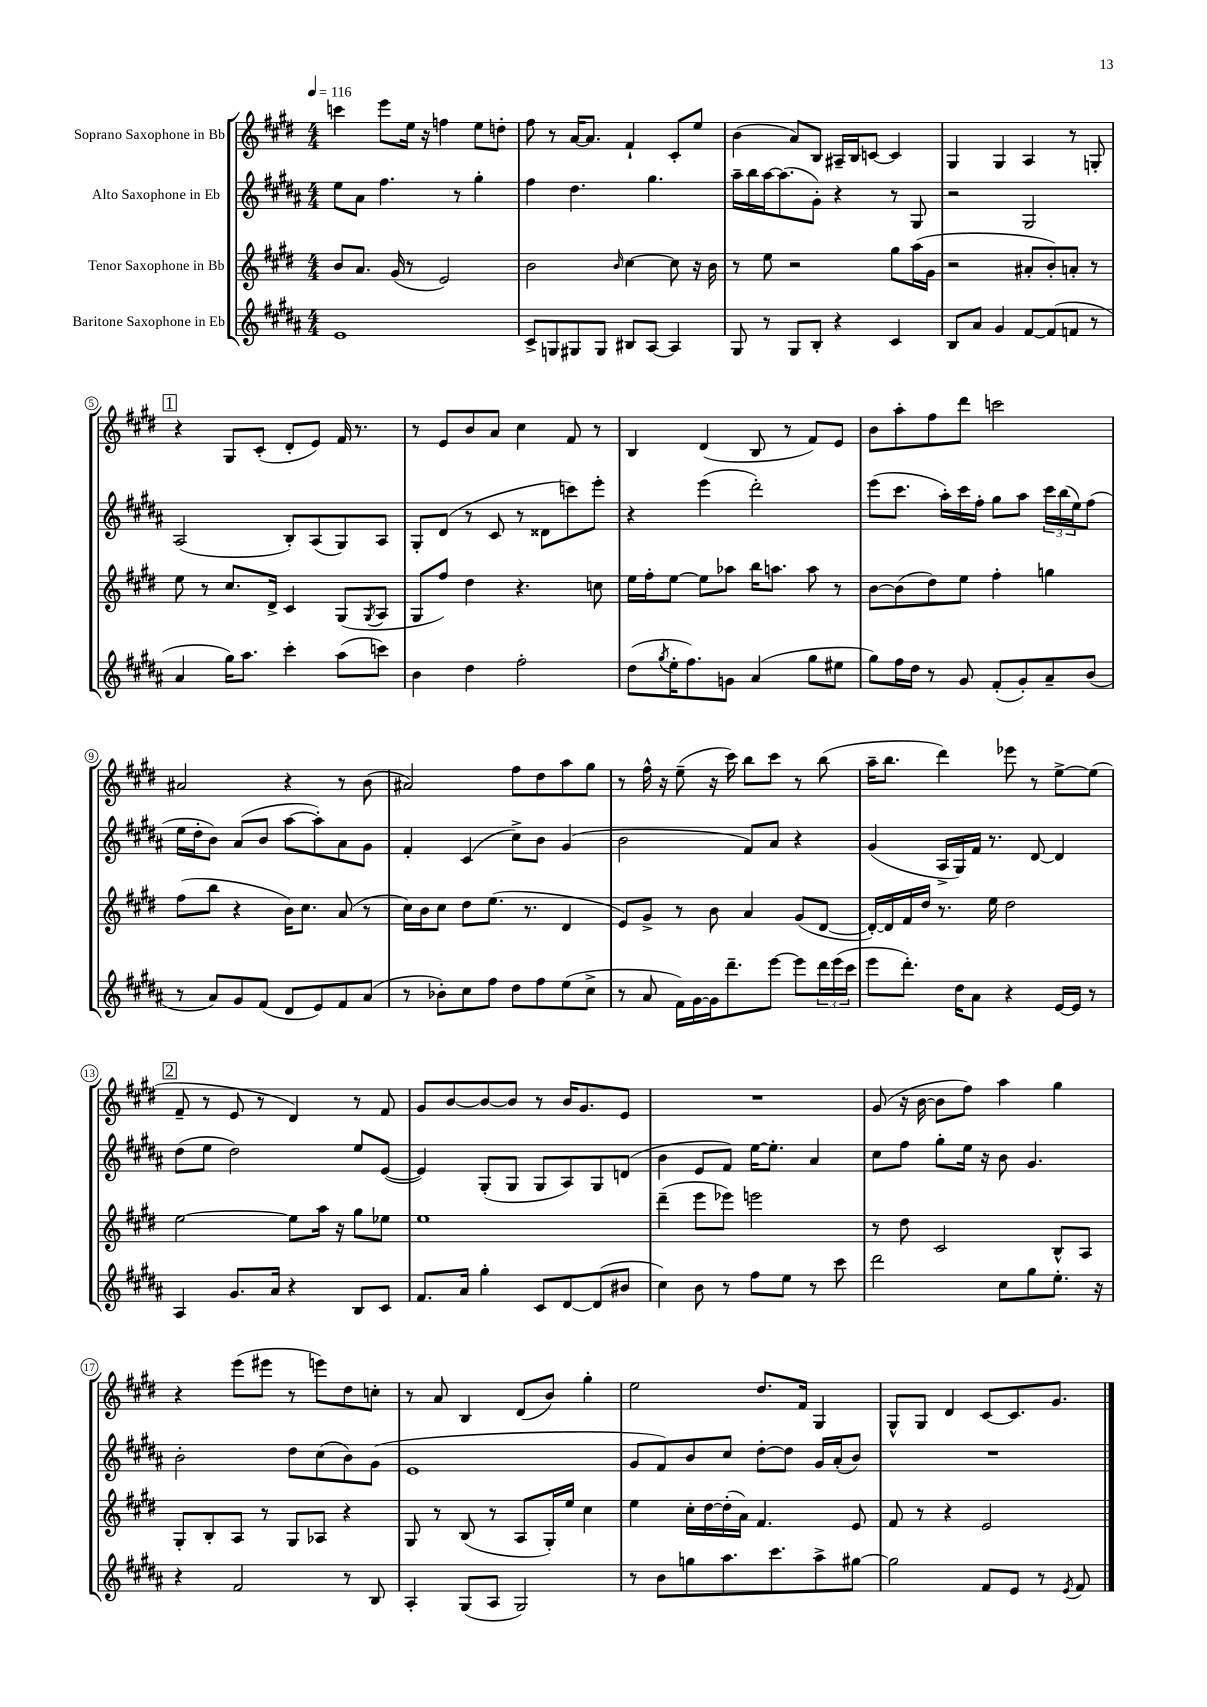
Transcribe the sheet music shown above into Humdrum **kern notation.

**kern	**kern	**kern	**kern
*staff4	*staff3	*staff2	*staff1
*clefG2	*clefG2	*clefG2	*clefG2
*k[f#c#g#d#a#]	*k[f#c#g#d#]	*k[f#c#g#d#a#]	*k[f#c#g#d#]
*M4/4	*M4/4	*M4/4	*M4/4
*MM116	*MM116	*MM116	*MM116
1e	8b	8ee	4ccc
.	8.a	8a#	.
.	.	4.ff#	8eee
.	(16g#	.	.
.	8r	.	16ee
.	.	.	16r
.	2e)	.	4ff
.	.	8r	.
.	.	4gg#'	8ee
.	.	.	8dd'
=	=	=	=
8c#^	2b	4ff#	8ff#
8G	.	.	8r
8G#	.	4.dd#	[16a
.	.	.	8.a]
8G#	.	.	.
.	16qqb	.	.
8B#	[4cc#	.	4f#`
[8A#	.	4.gg#	.
4A#]	8cc#]	.	8c#'
.	16r	.	8ee
.	16b	.	.
=	=	=	=
8G#	8r	16aa#~	(4b
.	.	16bb	.
8r	8ee	[16aa#	.
.	.	(8.aa#]	.
8G#	2r	.	8a)
8B'	.	8g#')	8B
4r	.	4r	16A#~
.	.	.	16B
.	.	.	[8c
4c#	8gg#	8r	4c]
.	(16aa	8G#	.
.	16g#	.	.
=	=	=	=
8B	2r	2r	4G#
8a#	.	.	.
4g#	.	.	4G#
[8f#	8a#'	2G#	4A
(8f#]	8b')	.	.
8f	8a'	.	8r
8r	8r	.	8G'
=	=	=	=
4a#	8ee	(2A#	4r
.	8r	.	.
16gg#)	8.cc#	.	8G#
8.aa#	.	.	.
.	.	.	(8c#'
.	16d#^	.	.
4ccc#'	4c#	8B')	8d#'
.	.	(8A#	8e)
(8aa#	(8G#	8G#)	16f#
.	.	.	8.r
.	8qG#	.	.
8ccc)	8A	8A#	.
=	=	=	=
4b	8G#	8G#'	8r
.	8ff#)	(8d#	8e
4dd#	4dd#	8r	8b
.	.	8c#	8a
2ff#'	4.r	8r	4cc#
.	.	8d##	.
.	.	8ccc)	8f#
.	8cc	8eee'	8r
=	=	=	=
(8dd#	16ee	4r	4B
.	16ff#'	.	.
8qgg#	.	.	.
16ee'	[8ee	.	.
8.ff#)	.	.	.
.	8ee]	(4eee	(4d#
8g	8aa-	.	.
(4a#	16bb	2ddd#')	8B
.	8.aa	.	.
.	.	.	8r
8gg#	8aa	.	8f#)
8ee#	8r	.	8e
=	=	=	=
8gg#)	[8b	(8eee	8b
16ff#	(8b]	8.ccc#	8aa'
16dd#	.	.	.
8r	8dd#)	.	8ff#
.	.	16aa#')	.
8g#	8ee	16ccc#	8ddd#
.	.	16ff#'	.
(8f#'	4ff#'	8gg#	2ccc
8g#')	.	8aa#	.
8a#~	4gg	24ccc#	.
.	.	(24bb	.
.	.	24ee)	.
(8b	.	(8ff#	.
=	=	=	=
8r	(8ff#	16ee	2a#
.	.	16dd#'	.
8a#)	8bb	8b)	.
8g#	4r	(8a#	.
(8f#	.	8b	.
8d#	16b)	[8aa#	4r
.	8.cc#	.	.
8e)	.	8aa#'])	.
8f#	(8a	8a#	8r
(8a#	8r	8g#	(8b
=	=	=	=
8r	16cc#)	4f#'	2a#)
.	16b	.	.
8b-')	8cc#	.	.
8cc#	8dd#	(4c#	.
8ff#	(8.ee	.	.
8dd#	.	8cc#^)	8ff#
.	8.r	.	.
8ff#	.	8b	8dd#
(8ee	4d#	(4g#	8aa
8cc#^	.	.	8gg#
=	=	=	=
8r	8e)	2b	8r
8a#	8g#^	.	16ff#^^
.	.	.	16r
16f#)	8r	.	(8ee~
[16g#	.	.	.
16g#]	8b	.	16r
8.ddd#~	.	.	16ccc#)
.	4a	8f#)	8bb
[8eee	.	8a#	8ccc#
8eee]	(8g#	4r	8r
24ddd#	[8d#	.	(8bb
(24eee	.	.	.
24ccc#	.	.	.
=	=	=	=
8eee	16d#'_)	(4g#	16aa~
.	16d#]	.	8.bb
8.ddd#')	16f#	.	.
.	16dd#	.	.
.	8.r	16A#^	4ddd#)
16dd#	.	16G#)	.
8a#	.	16f#	.
.	16ee	8.r	.
4r	2dd#	.	8eee-
.	.	[8d#	8r
[16e	.	4d#]	[8ee^
16e]	.	.	.
8r	.	.	(8ee]
=	=	=	=
4A#	[2ee	(8dd#	8f#~
.	.	8ee	8r
8.g#	.	2dd#)	8e
.	.	.	8r
16a#	.	.	.
4r	8ee]	.	4d#)
.	16aa	.	.
.	16r	.	.
8B	8gg#	8ee	8r
8c#	8ee-	([8e	8f#
=	=	=	=
8.f#	1ee	4e])	8g#
.	.	.	[8b
16a#	.	.	.
4gg#'	.	(8G#'	8b_
.	.	8G#	8b]
8c#	.	8G#	8r
[8d#	.	8A#)	16b
.	.	.	8.g#
(8d#]	.	8G#	.
8b#	.	(8d	8e
=	=	=	=
4cc#)	(4ddd#~	4b	1r
8b	8eee	8e	.
8r	8eee-)	8f#)	.
8ff#	2eee	[16ee	.
.	.	8.ee']	.
8ee	.	.	.
8r	.	4a#	.
8ccc#	.	.	.
=	=	=	=
2ddd#	8r	8cc#	(8g#
.	8dd#	8ff#	16r
.	.	.	[16b
.	2c#	8gg#'	8b]
.	.	16ee	8ff#)
.	.	16r	.
8cc#	.	8b	4aa
8gg#	.	4.g#	.
8.ee'	8B^^	.	4gg#
.	8A	.	.
16r	.	.	.
=	=	=	=
4r	8G#'	2b'	4r
.	8B'	.	.
2f#	8A	.	(8eee
.	8r	.	8eee#
.	8G#	8dd#	8r
.	8A-	(8cc#	8eee)
8r	4r	8b)	8dd#
8B	.	(8g#	8cc'
=	=	=	=
4A#'	8G#	1e	8r
.	8r	.	8a
(8G#	(8B	.	4B
8A#	8r	.	.
2G#)	8A	.	(8d#
.	16G#')	.	8b)
.	16ee	.	.
.	4cc#	.	4gg#'
=	=	=	=
8r	4ee	8g#	2ee
8b	.	8f#)	.
8gg	16cc#'	8b	.
.	[16dd#	.	.
8.aa#	(16dd#']	8cc#	.
.	16a)	.	.
.	4.f#	[8dd#'	8.dd#
8.ccc#	.	.	.
.	.	8dd#]	.
.	.	.	16f#
8aa#^	.	16g#	4G#
.	.	(16a#'	.
[8gg#	8e	8b)	.
=	=	=	=
2gg#]	8f#	1r	8G#^^
.	8r	.	8G#
.	4r	.	4d#
8f#	2e	.	[8c#
8e	.	.	8.c#]
8r	.	.	.
.	.	.	8.g#
8qe	.	.	.
8f#	.	.	.
==	==	==	==
*-	*-	*-	*-
